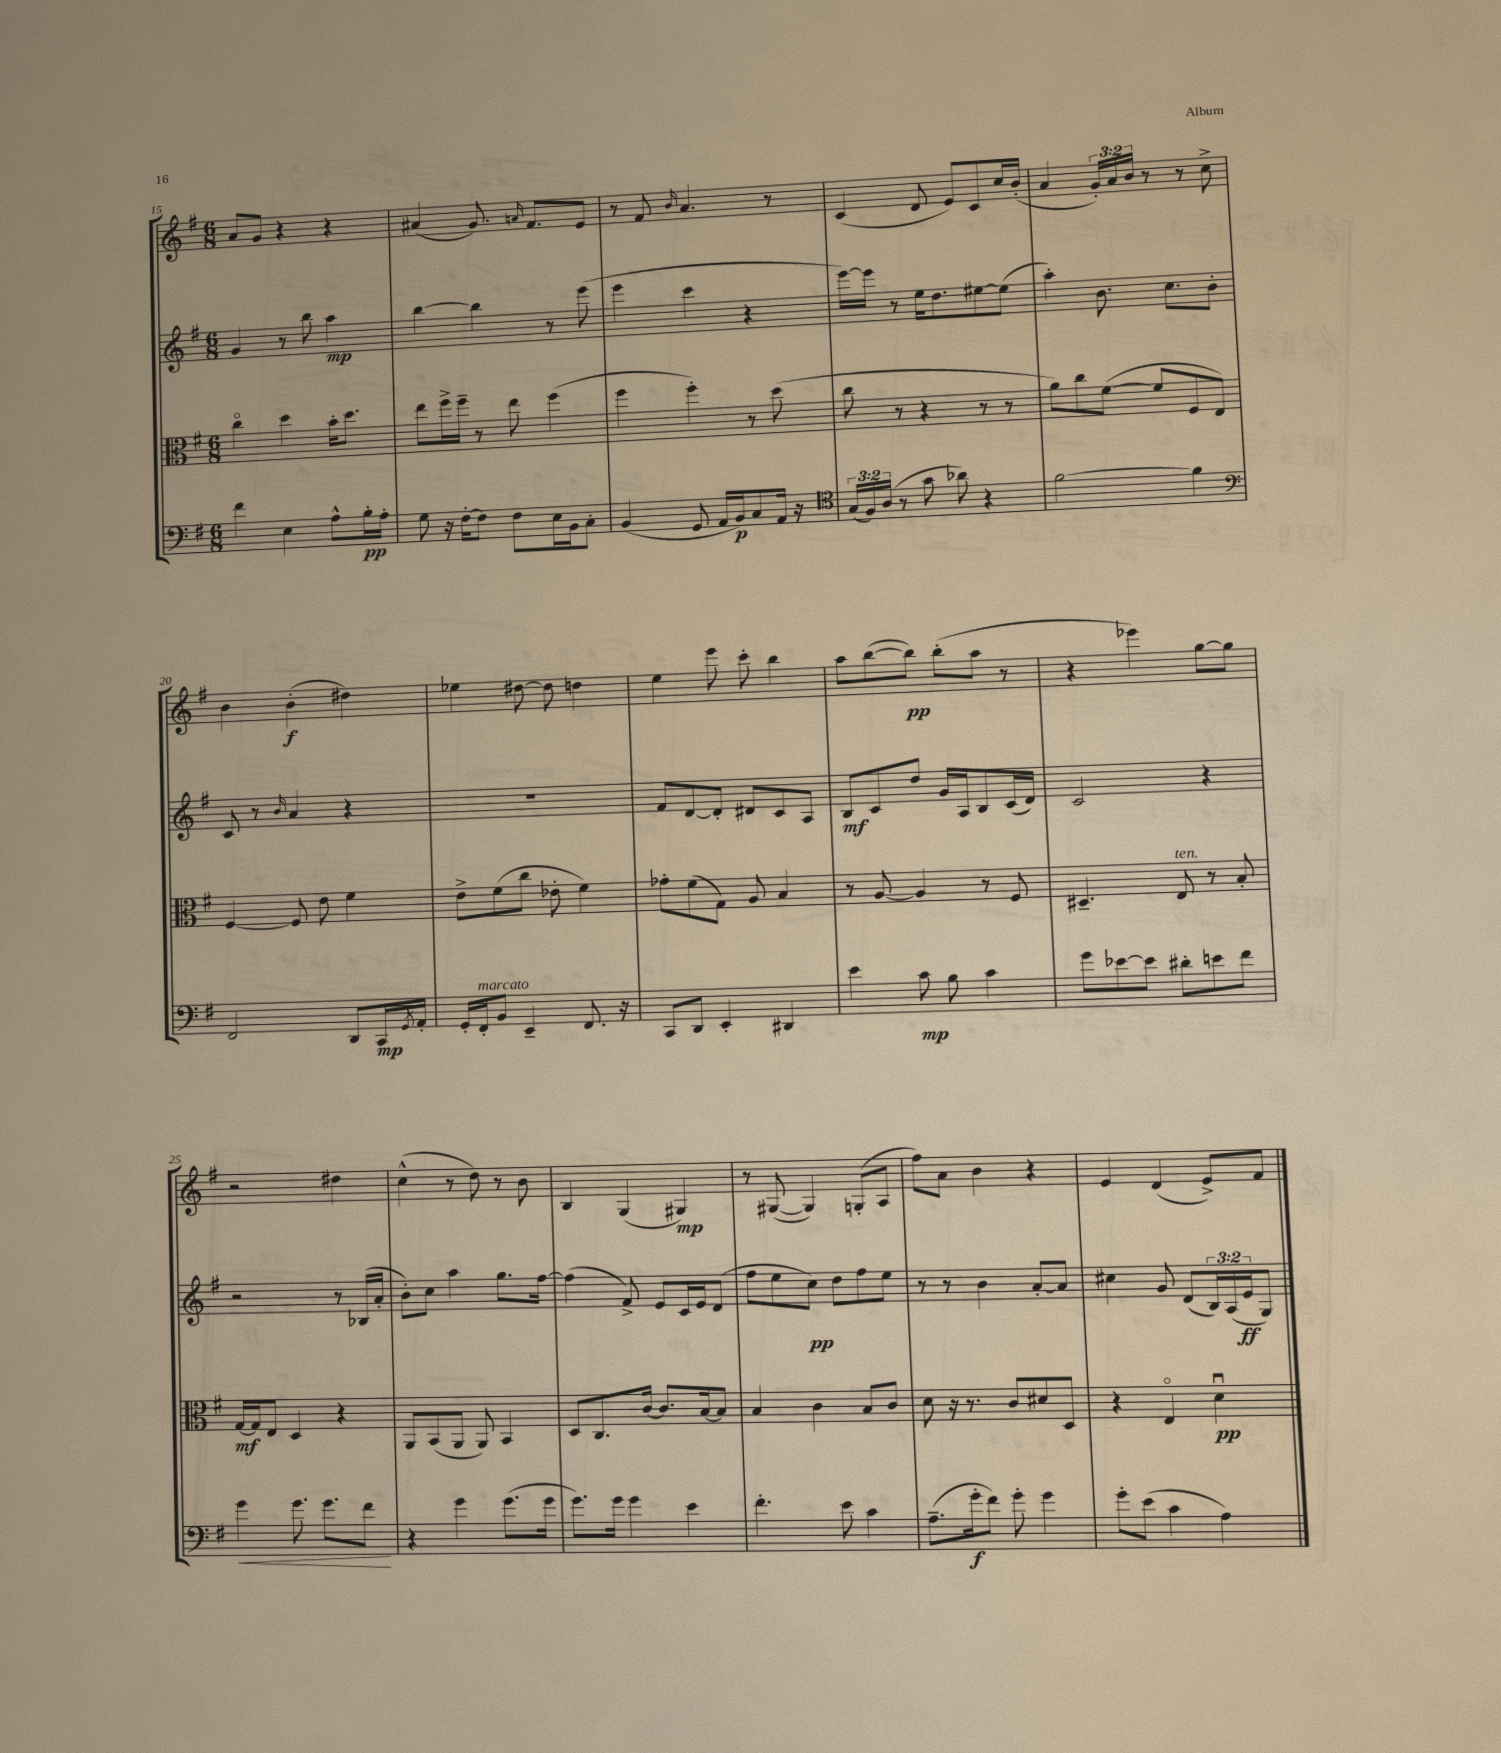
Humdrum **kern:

**kern	**kern	**kern	**kern
*staff4	*staff3	*staff2	*staff1
*clefF4	*clefC3	*clefG2	*clefG2
*k[f#]	*k[f#]	*k[f#]	*k[f#]
*M6/8	*M6/8	*M6/8	*M6/8
4f#\	4cco\	4g/	8a/L
.	.	.	8g/J
4E\	4dd\	8r	4r
.	.	8bb\	.
8A^^\L	16b'\LK	4aa\	4r
.	8.dd\J	.	.
16B'\L	.	.	.
16A'\JJ	.	.	.
=	=	=	=
8G\	8ee\L	[4bb\	(4a#/
16r	16ff#^\L	.	.
[16F#'\LK	16ff#~\JJ	.	.
8F#\]J	8r	4bb\]	8.g/)
8F#\L	8ee\	.	.
.	.	.	16qqa/
.	.	.	8.f#/L
16E\L	(4ff#\	8r	.
16BB\J	.	.	.
8C'\J	.	(8eee\	8e/J
=	=	=	=
(4BB/	4ff#\	4eee\	8r
.	.	.	8f#/
.	.	.	16qqb/
8GG/	4ff#'\)	4ccc\	4.a/
16AA/LL	.	.	.
16BB/J)	.	.	.
8C/	8r	4r	.
16AA/Jk	(8dd\	.	8r
16r	.	.	.
=	=	=	=
*clefC4	*	*	*
(24G/LL	8cc\	[16eee\LL)	(4c/
24F#/)	.	.	.
.	.	16eee\]JJ	.
(24A/JJ	.	.	.
8r	8r	8r	.
8g\	4r	16ee\LK	8d/
.	.	8.dd\	.
8a-\)	.	.	8e/L)
4r	8r	[8ee#\	8c/
.	8r	(8ee#\]J	16cc/L
.	.	.	(16b'/JJ
=	=	=	=
[2f#\	8a\L)	4aa'\)	4a/
.	8cc\	.	.
.	([8f#\J	8.b\	24g'/LL)
.	.	.	24a/
.	.	.	24b/JJ
.	8f#/]L	.	8r
.	.	8.cc\L	.
4f#\]	8F#/	.	8r
.	8E/J)	8b'\J	8cc^\
=	=	=	=
*clefF4	*	*	*
2FF#/	[4F#/	8c/	4b\
.	.	8r	.
.	.	16qqb/	.
.	8F#/]	4a/	(4b'\
.	8e\	.	.
8DD/L	4f#\	4r	4dd#\)
16CC/L	.	.	.
8qGG/	.	.	.
16AA'/JJ	.	.	.
=	=	=	=
16GG'/LL	8e^\L	2.r	4ee-\
16FF#'/J	.	.	.
8BB/J	(8f#\	.	.
4EE~/	8cc\J	.	[8dd#\
.	8e-'\	.	8dd#\]
8.FF#/	4f#\)	.	4dd\
16r	.	.	.
=	=	=	=
8CC/L	8g-'\L	8f#/L	4ee\
8DD/J	(8f#\	[8d/	.
4EE'/	8G\J)	8d'/]J	8eee\
.	8A/	8d#/L	8ccc'\
4DD#/	4B/	8c/	4bb\
.	.	8A/J	.
=	=	=	=
4e\	8r	8B/L	8aa\L
.	[8A/	8c/	([8bb\
8c\	4A/]	8dd/J	8bb\]J)
8B\	.	16g/LL	(8bb'\L
.	.	16A/J	.
4c\	8r	8B/	8aa\J
.	8F#/	(16c/L	8r
.	.	16d/JJ)	.
=	=	=	=
8g\L	4.D#~/	2c/	4r
[8e-\	.	.	.
8e-\]J	.	.	4eee-\)
8d#'\L	8E/	.	.
8e\	8r	4r	[8gg\L
8f#\J	8B'/	.	8gg\]J
=	=	=	=
4g\	[16G/LL	2r	2r
.	16G/]J	.	.
.	8E/J	.	.
8.g\	4D/	.	.
8.g\L	.	.	.
.	4r	8r	4dd#\
8f#\J	.	(16B-/LL	.
.	.	16a'/JJ	.
=	=	=	=
4r	8AA/L	8b'\L)	(4cc^^\
.	(8BB/	8cc\J	.
4g\	8AA/J	4aa\	8r
.	8AA/)	.	8dd\)
(8.g\L	4BB/	8.gg\L	8r
.	.	.	8b\
16g\Jk	.	[16ff#\Jk	.
=	=	=	=
8.g\L)	8D/L	(4ff#\]	4B/
.	8.C/	.	.
16g\Jk	.	.	.
4g\	.	8f#^/)	(4G/
.	[16c/Jk	.	.
.	8.c/]L	8e/L	.
4e\	.	16c/L	4G#/)
.	[16B/k	16e/J	.
.	8B/]J	(8d/J	.
=	=	=	=
4.f#'\	4B/	8ff#\L	8r
.	.	8ee\	([8G#/
.	4c\	8cc\J)	4G#/])
8e\	.	8dd\L	.
4c\	8B/L	8ff#\	(8G'/L
.	8c/J	8ee\J	8A/J
=	=	=	=
(8.A~\L	8d\	8r	8ff#\L)
.	16r	8r	8a\J
16g'\k	8.r	.	.
8f#\J)	.	4b\	4b\
8g'\	8c/L	.	.
4g\	8d#/	[8a'/L	4r
.	8D/J	8a/]J	.
=	=	=	=
8g'\L	4r	4cc#\	4e/
(8e\J	.	.	.
4c\	4Eo/	8g/	(4d/
.	.	(8d/L	.
4A\)	4du\	24B/L)	8e^/L)
.	.	(24A/	.
.	.	24e/J	.
.	.	8G/J)	8f#/J
==	==	==	==
*-	*-	*-	*-
